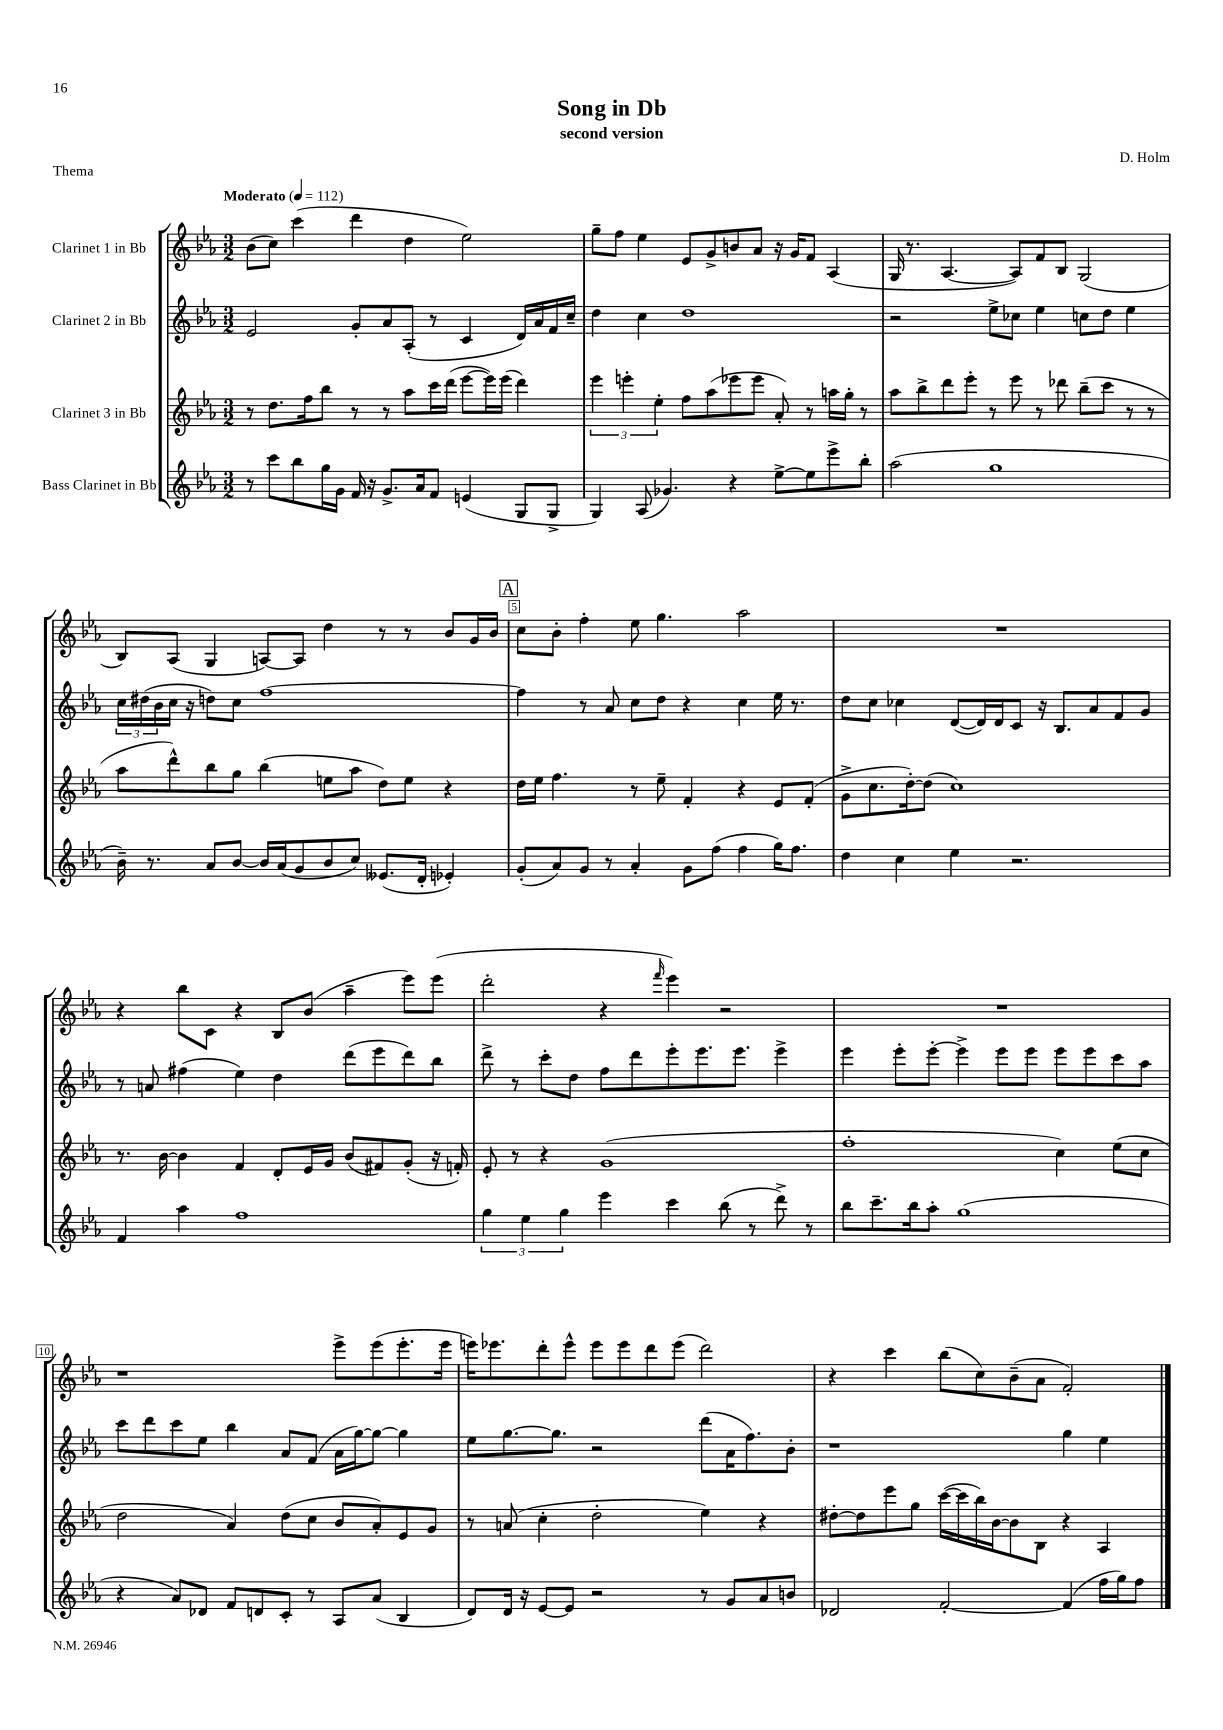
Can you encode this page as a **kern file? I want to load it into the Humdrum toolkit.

**kern	**kern	**kern	**kern
*part4	*part3	*part2	*part1
*staff4	*staff3	*staff2	*staff1
*I"Bass Clarinet in Bb	*I"Clarinet 3 in Bb	*I"Clarinet 2 in Bb	*I"Clarinet 1 in Bb
*clefG2	*clefG2	*clefG2	*clefG2
*k[b-e-a-]	*k[b-e-a-]	*k[b-e-a-]	*k[b-e-a-]
*M3/2	*M3/2	*M3/2	*M3/2
*MM112	*MM112	*MM112	*MM112
=1	=1	=1	=1
!	!	!	!LO:TX:a:B:t=Moderato
8r	8r	2e-/	(8b-\L
8ccc\L	8.dd\L	.	8cc\J)
8bb-\	.	.	(4ccc\
.	16ff\k	.	.
16gg\L	8bb-\J	.	.
16g\JJ	.	.	.
16f/	8r	8g'/L	4ddd\
16r	.	.	.
8.g^/L	8r	8a-/	.
.	8aa-\L	(8A-'/J	4dd\
16a-/k	.	.	.
8f/J	16ccc\L	8r	.
.	(16ddd\JJ	.	.
(4en/	[8eee-\L	4c/	2ee-\)
.	16eee-\L])	.	.
.	(16eee-\JJ	.	.
8G/L	4ddd\)	16d/LL)	.
.	.	16a-/	.
8G^/J	.	16f/	.
.	.	16cc~/JJ	.
=2	=2	=2	=2
4G/)	6eee-\	4dd\	8gg~\L
.	.	.	8ff\J
.	6eeen'\	.	.
(8A-/	.	4cc\	4ee-\
.	6ee-'\	.	.
4.g-X/)	.	.	.
.	8ff\L	1dd	8e-/L
.	(8aa-\	.	8g^/
4r	8eee-X\	.	8bn/
.	8eee-\J	.	8a-/J
[8ee-^\L	8a-'/)	.	16r
.	.	.	16g/KL
8ee-\]	8r	.	8f/J
8eee-^\	16aan\LL	.	(4A-/
.	16gg'\JJ	.	.
8bb-'\J	8r	.	.
=3	=3	=3	=3
(2aa-\	8aa-\L	2r	16G/
.	.	.	8.r
.	8bb-^\	.	.
.	8ddd\	.	[4.A-/
.	8eee-'\J	.	.
1gg	8r	8ee-^\L	.
.	8eee-\	8cc-X\J	8A-/L])
.	8r	4ee-\	8f/
.	8ddd-X\	.	8B-/J
.	(8bb-~\L	8ccn\L	(2G/
.	8ccc\J	8dd\J	.
.	8r	4ee-\	.
.	8r	.	.
!!LO:LB:g=z
=4	=4	=4	=4
16b-~\)	8aa-\L	24cc\LL	8B-/L)
.	.	(24dd#X\	.
8.r	.	.	.
.	.	24b-\	.
.	8ddd^^\)	16cc\JJ	(8A-/J
.	.	16r	.
8a-/L	8bb-\	8ddn\L)	4G/
[8b-/J	8gg\J	8cc\J	.
16b-/LL]	(4bb-\	[1ff	[8An/L)
(16a-/J	.	.	.
8g/	.	.	8A/J]
8b-/	8een\L	.	4dd\
8cc/J)	8aa-\J	.	.
(8.e--X/L	8dd\L)	.	8r
.	8ee\J	.	8r
16d'/Jk	.	.	.
4e-X'/)	4r	.	8b-/L
.	.	.	16g/L
.	.	.	16b-/JJ
!!LO:REH:place=s1:t=A
=5	=5	=5	=5
(8g'/L	16dd\LL	4ff\]	8cc\L
.	16ee-\JJ	.	.
8a-/)	4.ff\	.	8b-'\J
8g/J	.	8r	4ff'\
8r	.	8a-/	.
4a-'/	8r	8cc\L	8ee-\
.	8ee-~\	8dd\J	4.gg\
8g\L	4f'/	4r	.
(8ff\J	.	.	.
4ff\	4r	4cc\	2aa-\
16gg\KL)	8e-/L	16ee-\	.
8.ff\J	.	8.r	.
.	(8f'/J	.	.
=6	=6	=6	=6
4dd\	8g^\L	8dd\L	1.r
.	8.cc\	8cc\J	.
4cc\	.	4cc-X\	.
.	[16dd'\k)	.	.
.	(8dd\J]	.	.
4ee-\	1cc)	([8d/L	.
.	.	16d/L])	.
.	.	16d/J	.
2.r	.	8c/J	.
.	.	16r	.
.	.	8.B-/L	.
.	.	8a-/	.
.	.	8f/	.
.	.	8g/J	.
!!LO:LB:g=z
=7	=7	=7	=7
4f/	8.r	8r	4r
.	.	8an/	.
.	[16b-\	.	.
4aa-\	4b-\]	(4ff#X\	8bb-\L
.	.	.	8c\J
1ff	4f/	4ee-\)	4r
.	8d'/L	4dd\	8B-/L
.	16e-/L	.	(8b-/J
.	16g/JJ	.	.
.	(8b-/L	(8ddd\L	4aa-~\
.	8f#X/)	8eee-\	.
.	(8g'/J	8ddd\)	8eee-\L)
.	16r	8bb-\J	(8eee-\J
.	16fn'/)	.	.
=8	=8	=8	=8
6gg\	8e-'/	8ddd^\	2ddd'\
.	8r	8r	.
6ee-\	.	.	.
.	4r	8ccc'\L	.
6gg\	.	.	.
.	.	8dd\J	.
4eee-\	(1g	8ff\L	4r
.	.	8ddd\	.
.	.	.	16qqfff/
4ccc\	.	8eee-'\	4eee-\)
.	.	8.eee-\	.
(8bb-\	.	.	2r
.	.	8.eee-\J	.
8r	.	.	.
8ddd^\)	.	4eee-^\	.
8r	.	.	.
=9	=9	=9	=9
8bb-\L	1ff'	4eee-\	1.r
8.ccc~\	.	.	.
.	.	8eee-'\L	.
16bb-\k	.	.	.
8aa-'\J	.	[8eee-'\J	.
(1gg	.	4eee-^\]	.
.	.	8eee-\L	.
.	.	8eee-\J	.
.	4cc\)	8eee-\L	.
.	.	8eee-\	.
.	(8ee-\L	8ccc\	.
.	8cc\J	8aa-\J	.
!!LO:LB:g=z
=10	=10	=10	=10
4r	2dd\	8ccc\L	1r
.	.	8ddd\	.
8a-/L)	.	8ccc\	.
8d-X/J	.	8ee-\J	.
8f/L	4a-/)	4bb-\	.
8dn/	.	.	.
8c'/J	(8dd\L	8a-/L	.
8r	8cc\J	(8f/J	.
8A-/L	8b-/L	16a-\LL	8eee-^\L
.	.	[16gg\J)	.
(8a-/J	8a-'/)	8gg\J_	(8eee-\
4B-/	8e-/	4gg\]	8.eee-'\
.	8g/J	.	.
.	.	.	16eee-\Jk
=11	=11	=11	=11
8d/L)	8r	8ee-\L	16eeen\KL)
.	.	.	8.eee-X\
16d/Jk	(8an/	[8.gg\	.
16r	.	.	.
[8e-/L	4cc'\	.	8ddd'\
.	.	8.gg\J]	.
8e-/J]	.	.	8eee-^^\J
2r	2dd'\	2r	8eee-\L
.	.	.	8eee-\
.	.	.	8ddd\
.	.	.	(8eee-\J
8r	4ee-\)	(8ddd\L	2ddd\)
8g/L	.	16a-\K	.
.	.	8.ff\)	.
8a-/	4r	.	.
8bn/J	.	8b-'\J	.
=12	=12	=12	=12
2d-X/	[8dd#X'\L	1r	4r
.	8dd#\]	.	.
.	8eee-\	.	4ccc\
.	8gg\J	.	.
[2f'/	([16ccc\LL	.	(8bb-\L
.	16ccc\]	.	.
.	16bb-\)	.	8cc\)
.	[16b-\J	.	.
.	8b-\]	.	(8b-~\
.	8B-\J	.	8a-\J
(4f/]	4r	4gg\	2f'/)
16ff\LL	4A-/	4ee-\	.
16gg\J)	.	.	.
8ff\J	.	.	.
==	==	==	==
*-	*-	*-	*-
